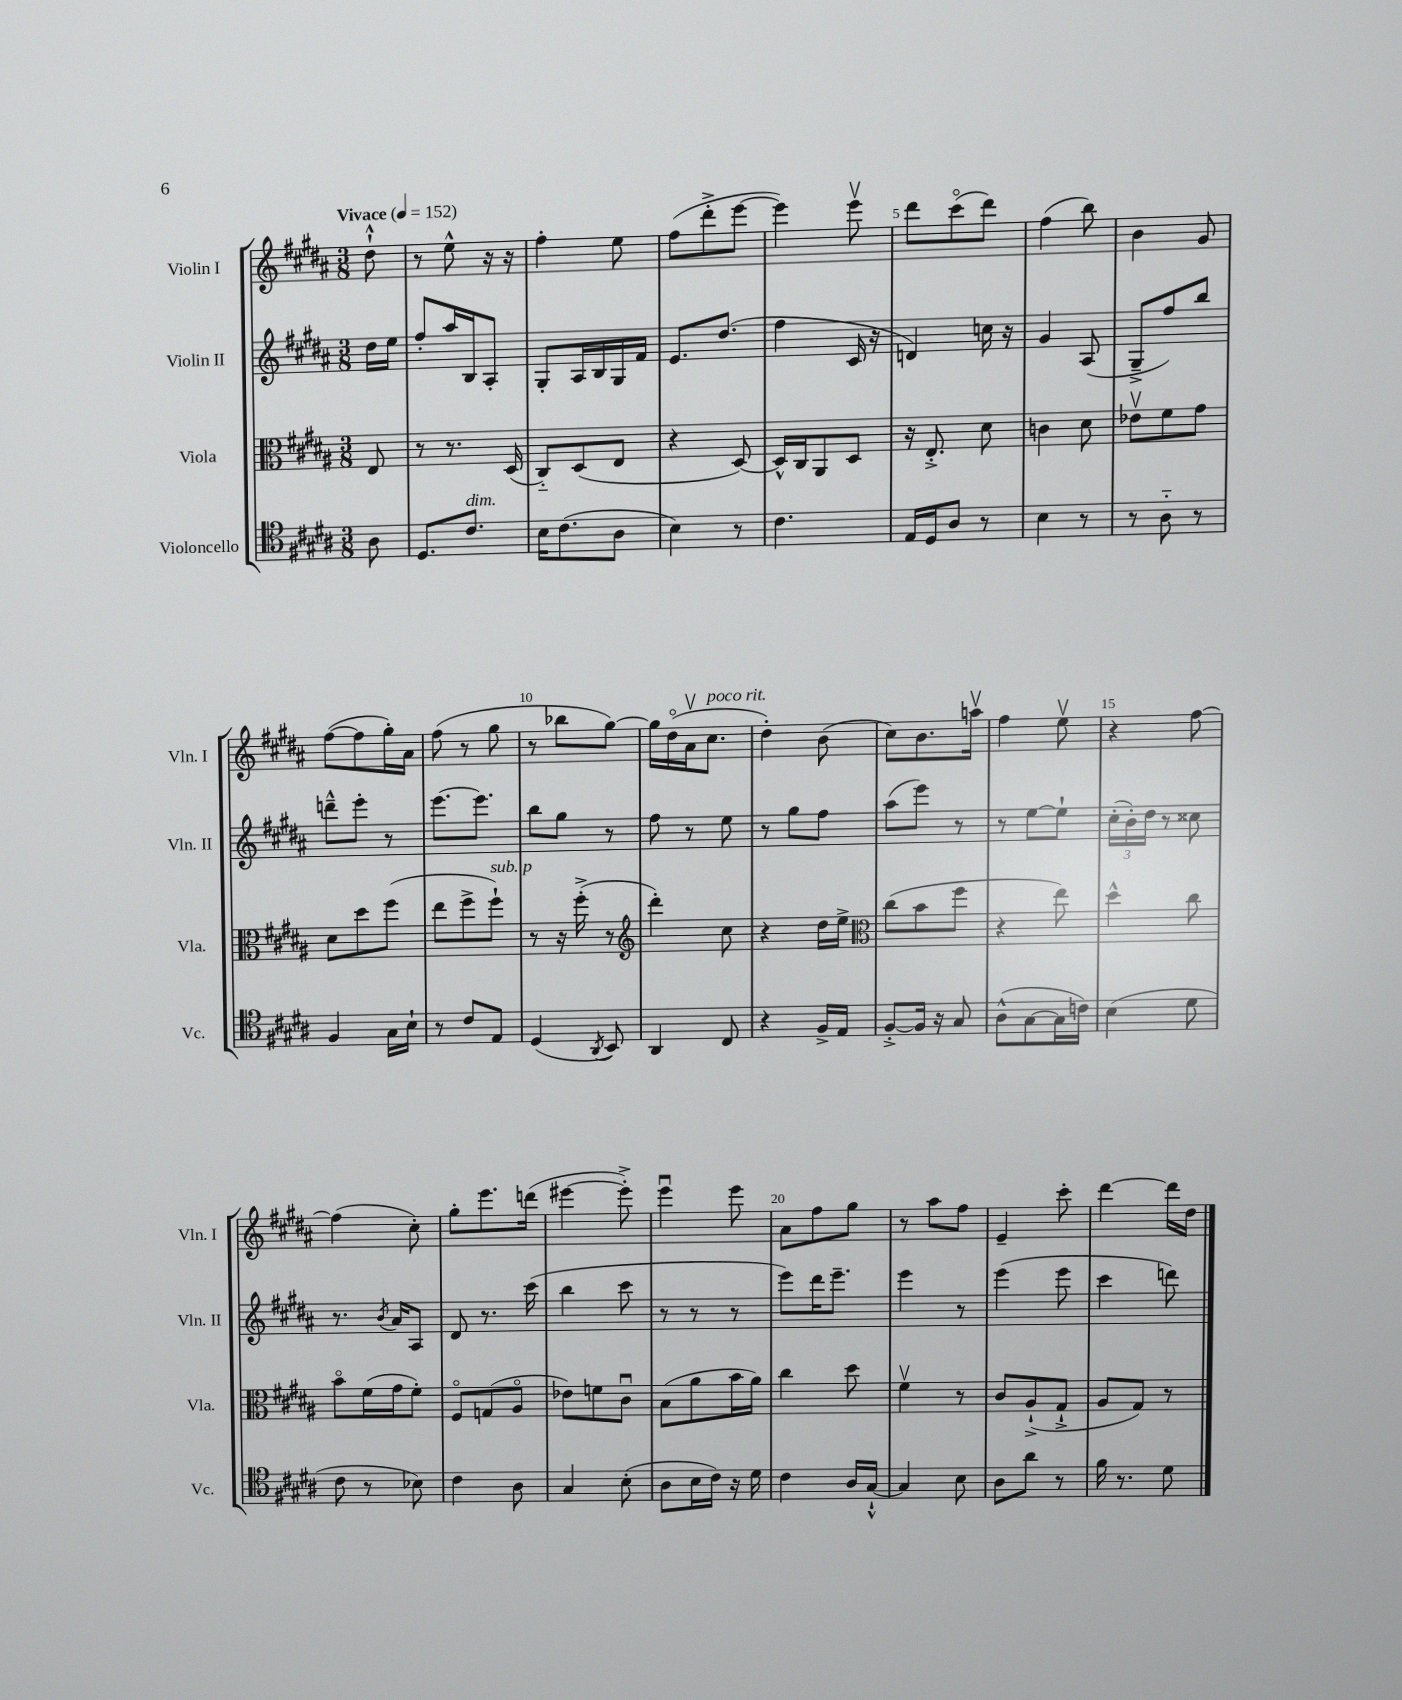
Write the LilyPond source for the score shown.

<<
\new StaffGroup <<
\new Staff = "s0" \with { instrumentName = "Violin I" shortInstrumentName = "Vln. I" } {
    \clef treble \key b \major \numericTimeSignature \time 3/8 \partial 8 \tempo "Vivace" 4 = 152
    dis''8-!-^ |
    r8 e''8-^ r16 r16 |
    fis''4-. e''8 |
    fis''8( dis'''8-.-> e'''8~ |
    e'''4) e'''8\upbow |
    dis'''8 cis'''8\flageolet( dis'''8) |
    fis''4( b''8) |
    b'4 gis'8 |
    fis''8~( fis''8 gis''16-.) ais'16 |
    fis''8( r8 gis''8 |
    r8 bes''8 gis''8~) |
    gis''16 dis''16\flageolet( ais'16\upbow cis''8.^\markup { \italic "poco rit." } |
    dis''4-.) b'8( |
    cis''8) b'8. a''16\upbow |
    fis''4 e''8\upbow |
    r4 fis''8~ |
    fis''4( cis''8-.) |
    gis''8-. e'''8. d'''16( |
    eis'''4~ eis'''8-.->) |
    e'''4\downbow e'''8 |
    ais'8 fis''8 gis''8 |
    r8 ais''8 fis''8 |
    e'4-- cis'''8-. |
    dis'''4~ dis'''16 dis''16 \bar "|." |
}
\new Staff = "s1" \with { instrumentName = "Violin II" shortInstrumentName = "Vln. II" } {
    \clef treble \key b \major \numericTimeSignature \time 3/8 \partial 8
    dis''16 e''16 |
    fis''8-. ais''16 b16 ais8-. |
    gis8-. ais16 b16 gis16 fis'16 |
    e'8. dis''8.( |
    fis''4 cis'16 r16 |
    d'4) c''16 r16 |
    gis'4 ais8( |
    gis8---> fis''8) b''8 |
    d'''8---^ e'''8-. r8 |
    e'''8.~ e'''8. |
    b''8 gis''8 r8 |
    fis''8 r8 e''8 |
    r8 gis''8 fis''8 |
    ais''8( e'''8) r8 |
    r8 e''8~ e''8-! |
    \tuplet 3/2 { cis''16-.( b'16-.) dis''16 } r8 cisis''8 |
    r8. \acciaccatura { b'8 } ais'16 ais8 |
    dis'8 r8. cis'''16( |
    b''4 cis'''8 |
    r8 r8 r8 |
    e'''8) dis'''16 e'''8.-- |
    e'''4 r8 |
    e'''4( e'''8 |
    cis'''4 d'''8) \bar "|." |
}
\new Staff = "s2" \with { instrumentName = "Viola" shortInstrumentName = "Vla." } {
    \clef alto \key b \major \numericTimeSignature \time 3/8 \partial 8
    e8 |
    r8 r8. dis16( |
    cis8-_) dis8( e8 |
    r4 dis8~) |
    dis16-^ cis16 ais,8 dis8 |
    r16 e8.-.-> dis'8 |
    c'4 dis'8 |
    ees'8\upbow fis'8 gis'8 |
    dis'8 dis''8 fis''8( |
    e''8 fis''8-> fis''8-!^\markup { \italic "sub. p" }) |
    r8 r16 fis''16-.->( r8 |
    \clef treble dis'''4-.) cis''8 |
    r4 dis''16 e''16-> |
    \clef alto cis''8( b'8 fis''8 |
    r4 e''8) |
    dis''4-^ cis''8 |
    b'8\flageolet fis'16( gis'16 fis'8-.) |
    fis8\flageolet g8( ais8\flageolet |
    ees'8) f'8 cis'8\downbow |
    b8( ais'8 b'16 ais'16) |
    cis''4 dis''8 |
    fis'4\upbow r8 |
    cis'8 ais8-!->( gis8-!-> |
    ais8 gis8) r8 \bar "|." |
}
\new Staff = "s3" \with { instrumentName = "Violoncello" shortInstrumentName = "Vc." } {
    \clef tenor \key b \major \numericTimeSignature \time 3/8 \partial 8
    ais8 |
    dis8. cis'8.^\markup { \italic "dim." } |
    b16 cis'8.( ais8 |
    b4) r8 |
    cis'4. |
    e16 dis16 ais8 r8 |
    b4 r8 |
    r8 ais8-_ r8 |
    fis4 gis16 b16-! |
    r8 cis'8 e8 |
    dis4( \acciaccatura { ais,8 } b,8) |
    ais,4 cis8 |
    r4 fis16-> e16 |
    fis8~-.-> fis16 r16 gis8 |
    ais8-^( gis8~ gis16 c'16) |
    b4( dis'8 |
    cis'8 r8 bes8) |
    cis'4 ais8 |
    gis4 b8-.( |
    ais8 b16 cis'16) r16 dis'16 |
    cis'4 ais16 gis16~-!-^ |
    gis4 b8 |
    ais8 ais'8 r8 |
    fis'16 r8. dis'8 \bar "|." |
}
>>
>>
\layout { \context { \Score \override BarNumber.break-visibility = ##(#f #t #t) barNumberVisibility = #(every-nth-bar-number-visible 5) } }
